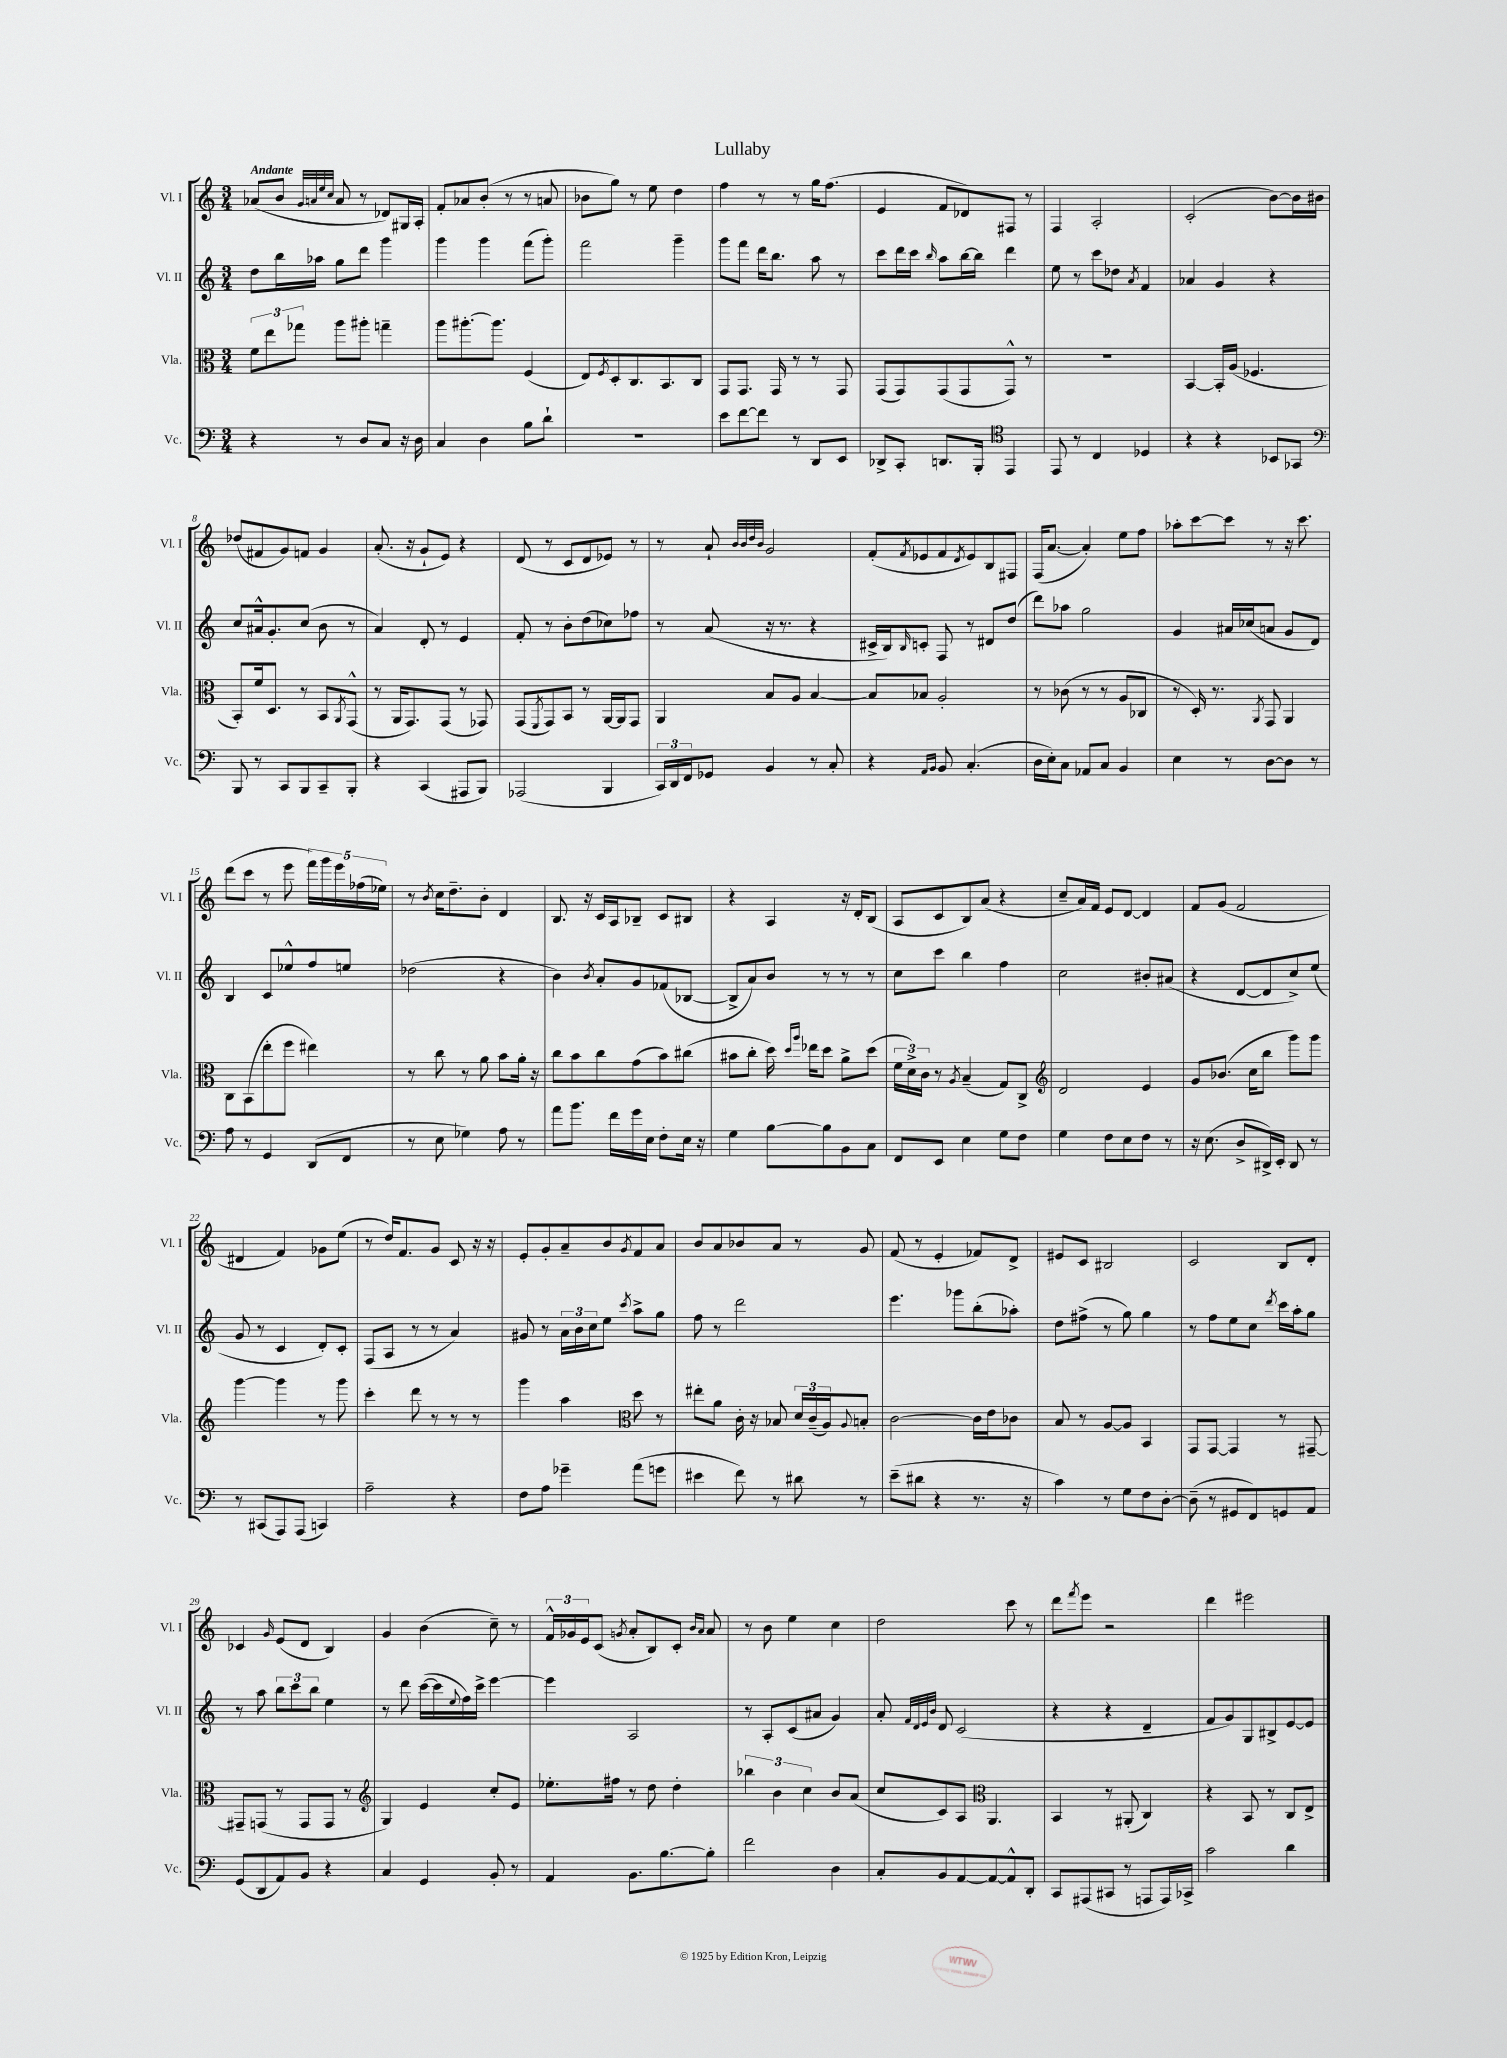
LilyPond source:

\header { title = "Lullaby" }
<<
\new StaffGroup <<
\new Staff = "s0" \with { instrumentName = "Vl. I" shortInstrumentName = "Vl. I" } {
    \clef treble \key c \major \numericTimeSignature \time 3/4 \tempo "Andante"
    aes'8( b'8 \grace { g'32 a'32 e''32 c''32 } a'8 r8 des'8) gis16 a16-. |
    f'8-. aes'8 b'8-.( r8 r8 a'8 |
    bes'8 g''8) r8 e''8 d''4 |
    f''4 r8 r8 g''16 f''8.( |
    e'4 f'8 des'8) fis8 r8 |
    f4 a2-. |
    c'2-.( b'8~) b'16 bis'16 |
    des''8( fis'8 g'8) f'8 g'4 |
    a'8.-.( r16 g'8-! e'8) r4 |
    d'8( r8 c'8 d'8 ees'8) r8 |
    r8 a'8-! \grace { b'32 b'32 d''32 b'32 } g'2 |
    f'8-.( \acciaccatura { f'8 } ees'8 f'8 \acciaccatura { d'8 } ees'8) b8 fis8 |
    f16( a'8.~ a'4-.) e''8 f''8 |
    aes''8-. c'''8~ c'''8 r8 r16 c'''8. |
    d'''8( c'''8 r8 e'''8 \tuplet 5/4 { f'''16) g'''16 e'''16 fes''16( ees''16) } |
    r8 \acciaccatura { b'8 } c''16 d''8.-- b'8-. d'4 |
    b8. r16 c'16 a16 bes8-- c'8 bis8 |
    r4 a4 r16 d'16-. b8( |
    a8 c'8 b8) a'8( r4 |
    c''8-- a'16) f'16 e'8 d'8~ d'4 |
    f'8 g'8( f'2 |
    dis'4 f'4) ges'8 e''8( |
    r8 d''16) f'8. g'8 c'8 r16 r16 |
    e'8-. g'8-. a'8-- b'8 \acciaccatura { g'8 } f'8 a'8 |
    b'8 a'8 bes'8 a'8 r8 g'8 |
    f'8( r8 e'4-. fes'8) d'8-> |
    eis'8 c'8 bis2 |
    c'2 b8 d'8-. |
    ces'4 \grace { g'16 } e'8( d'8 b4) |
    g'4 b'4( c''8--) r8 |
    \tuplet 3/2 { f'16-^ ges'16 e'16 } c'8( \acciaccatura { g'8 } a'8-. b8) c'8-. \grace { b'16 a'16 } a'8 |
    r8 b'8 e''4 c''4 |
    d''2 c'''8 r8 |
    d'''8 \acciaccatura { f'''8 } e'''8 r2 |
    d'''4 eis'''2 \bar "|." |
}
\new Staff = "s1" \with { instrumentName = "Vl. II" shortInstrumentName = "Vl. II" } {
    \clef treble \key c \major \numericTimeSignature \time 3/4
    d''8 b''16 aes''16 g''8 d'''8 g'''4 |
    g'''4 g'''4 f'''8( g'''8-.) |
    f'''2 g'''4-- |
    g'''8 f'''8 d'''16 b''8. a''8 r8 |
    c'''8 d'''16 c'''16 \grace { b''16 } a''8 b''16~ b''16 d'''4 |
    e''8 r8 c'''8 des''8 \acciaccatura { a'8 } f'4 |
    aes'4 g'4 r4 |
    c''8 ais'16-^ g'8.-. c''8( b'8 r8 |
    a'4) d'8-. r8 e'4 |
    f'8-. r8 b'8-. d''8( ces''8) fes''8 |
    r8 a'8( r16 r8. r4 |
    cis'16-> b16) \grace { b16 } c'8-. f8 r8 dis'8 d''8( |
    d'''8) aes''8 g''2 |
    g'4 ais'16 ces''16( a'8 g'8 d'8) |
    b4 c'8 ees''8-^ f''8 e''8 |
    des''2( r4 |
    b'4) \acciaccatura { b'8 } a'8-. g'8 fes'8( bes8~ |
    bes8-> a'8) b'8 r8 r8 r8 |
    c''8 c'''8 b''4 f''4 |
    c''2 bis'8-. ais'8( |
    r4 d'8~ d'8 c''8->) e''8( |
    g'8 r8 c'4 d'8-.) c'8-. |
    f8( a8 r8 r8 a'4) |
    gis'8 r8 \tuplet 3/2 { a'16 b'16 c''16 } e''8 \acciaccatura { c'''8 } a''8-> g''8 |
    f''8 r8 d'''2 |
    e'''4. ges'''8 b''8-.( aes''8-.) |
    d''8 fis''8->( r8 g''8) g''4 |
    r8 f''8 e''8 c''8 \acciaccatura { d'''8 } c'''16 a''16-. g''8 |
    r8 a''8 \tuplet 3/2 { b''8 c'''8 b''8 } e''4 |
    r8 d'''8 c'''16~( c'''16 \appoggiatura { e''8 } f''16) c'''16-> e'''4~ |
    e'''4 a2 |
    r8 a8-. c'8( ais'8 g'4) |
    a'8-. \grace { f'32 d'32 e'32 b'32 } d'8 c'2( |
    r4 r4 d'4-- |
    f'8 g'8) g8 bis8-> e'8~ e'8 \bar "|." |
}
\new Staff = "s2" \with { instrumentName = "Vla." shortInstrumentName = "Vla." } {
    \clef alto \key c \major \numericTimeSignature \time 3/4
    \tuplet 3/2 { f'8 e''8 ges''8 } a''8 ais''8-. g''4-- |
    a''8 ais''8.~-. ais''8. f4( |
    e8) \acciaccatura { f8 } d8-. c8. b,8. c8 |
    g,8 g,8. g,16 r8 r8 g,8 |
    g,8( g,8) g,8( g,8 g,8-^) r8 |
    R2. |
    b,4~ b,16-. a16( fes4. |
    b,8-.) f'16 d8. r8 b,8 \acciaccatura { a,8 } g,8-^( |
    r8 a,16 g,8.) g,8( r8 ges,8) |
    g,8( \acciaccatura { f,8 } g,8) b,8 r8 a,16~ a,16 g,8 |
    a,4 b8 a8 b4~ |
    b8 bes8 a2-. |
    r8 ces'8( r8 r8 a8 ces8 |
    r8 d16-.) r8. \acciaccatura { a,8 } g,8 a,4 |
    c8 b,8( e''8-. f''8 eis''4) |
    r8 c''8 r8 a'8 b'8 a'16-. r16 |
    c''8 b'8 c''8 g'8( b'8) cis''8( |
    bis'8 c''8-. d''16) \grace { d''16 a''16 } ees''16 d''8 a'8-> d''8( |
    \tuplet 3/2 { f'16 d'16->) c'16 } r8 \acciaccatura { a8 } b4--( g8) c8-> |
    \clef treble d'2 e'4 |
    g'8 bes'8.( c''16 b''8 g'''8) g'''8 |
    g'''4~ g'''4 r8 g'''8 |
    c'''4-. d'''8 r8 r8 r8 |
    g'''4 a''4 \clef alto d''8 r8 |
    eis''8-. a'8 c'16-. r16 bes8 \tuplet 3/2 { d'16 c'16--( a16) } \appoggiatura { a8 } b8-. |
    c'2~ c'16 e'16 ces'8 |
    b8 r8 a8~ a8 b,4 |
    g,8 g,8~ g,4 r8 gis,8~-- |
    gis,8-- g,8( r8 g,8 g,8 r8 |
    \clef treble g4) e'4 c''8-. e'8 |
    ees''8.-. fis''16 r8 d''8 d''4-. |
    \tuplet 3/2 { bes''4 b'4 c''4 } b'8 a'8( |
    c''8 c'8) a8 \clef alto a,4. |
    b,4 r8 ais,8-.( c4) |
    r4 b,8 r8 c8 e8-> \bar "|." |
}
\new Staff = "s3" \with { instrumentName = "Vc." shortInstrumentName = "Vc." } {
    \clef bass \key c \major \numericTimeSignature \time 3/4
    r4 r8 d8 c8 r16 d16 |
    c4 d4 b8 d'8-! |
    R2. |
    e'8 f'8~ f'8 r8 d,8 e,8 |
    des,8-> c,8-. d,8. b,,16-. \clef tenor e,4 |
    e,8 r8 c4 des4 |
    r4 r4 bes,8 ges,8 |
    \clef bass b,,8 r8 c,8 b,,8 c,8-- b,,8-. |
    r4 c,4( ais,,8 b,,8) |
    aes,,2( b,,4 |
    \tuplet 3/2 { c,16) d,16 f,16 } ges,8 b,4 r8 c8-. |
    r4 \grace { a,16 b,16 } b,8 c4.-.( |
    d16 e16-.) c8 aes,8 c8 b,4 |
    e4 r8 d8~ d8 r8 |
    a8 r8 g,4 d,8( f,8 |
    r8 e8 ges4) a8 r8 |
    a'8 b'8. f'16 g'16 e16 f8-. e16 r16 |
    g4 b8~ b8 b,8 c8 |
    f,8 e,8 e4 g8 f8 |
    g4 f8 e8 f8 r8 |
    r16 e8.( d8-> dis,16->) e,16-. dis,8 r8 |
    r8 cis,8( a,,8) a,,8( c,4) |
    a2-- r4 |
    f8 a8 ges'4-- a'8( g'8 |
    eis'4 f'8) r8 dis'8 r8 |
    e'8--( dis'8 r4 r8. r16 |
    c'4) r8 g8 f8 d8~-. |
    d8--( r8 gis,8 f,8) g,8 a,8 |
    g,8( d,8 a,8) b,8 r4 |
    c4 g,4 b,8-. r8 |
    a,4 b,8. b8.~ b8-. |
    f'2 d4 |
    c8-. b,8 a,8~ a,8~ a,8-^ d,8-. |
    c,8 ais,,8( cis,8 r8 a,,8 a,,16) ces,16-> |
    c'2 d'4 \bar "|." |
}
>>
>>
